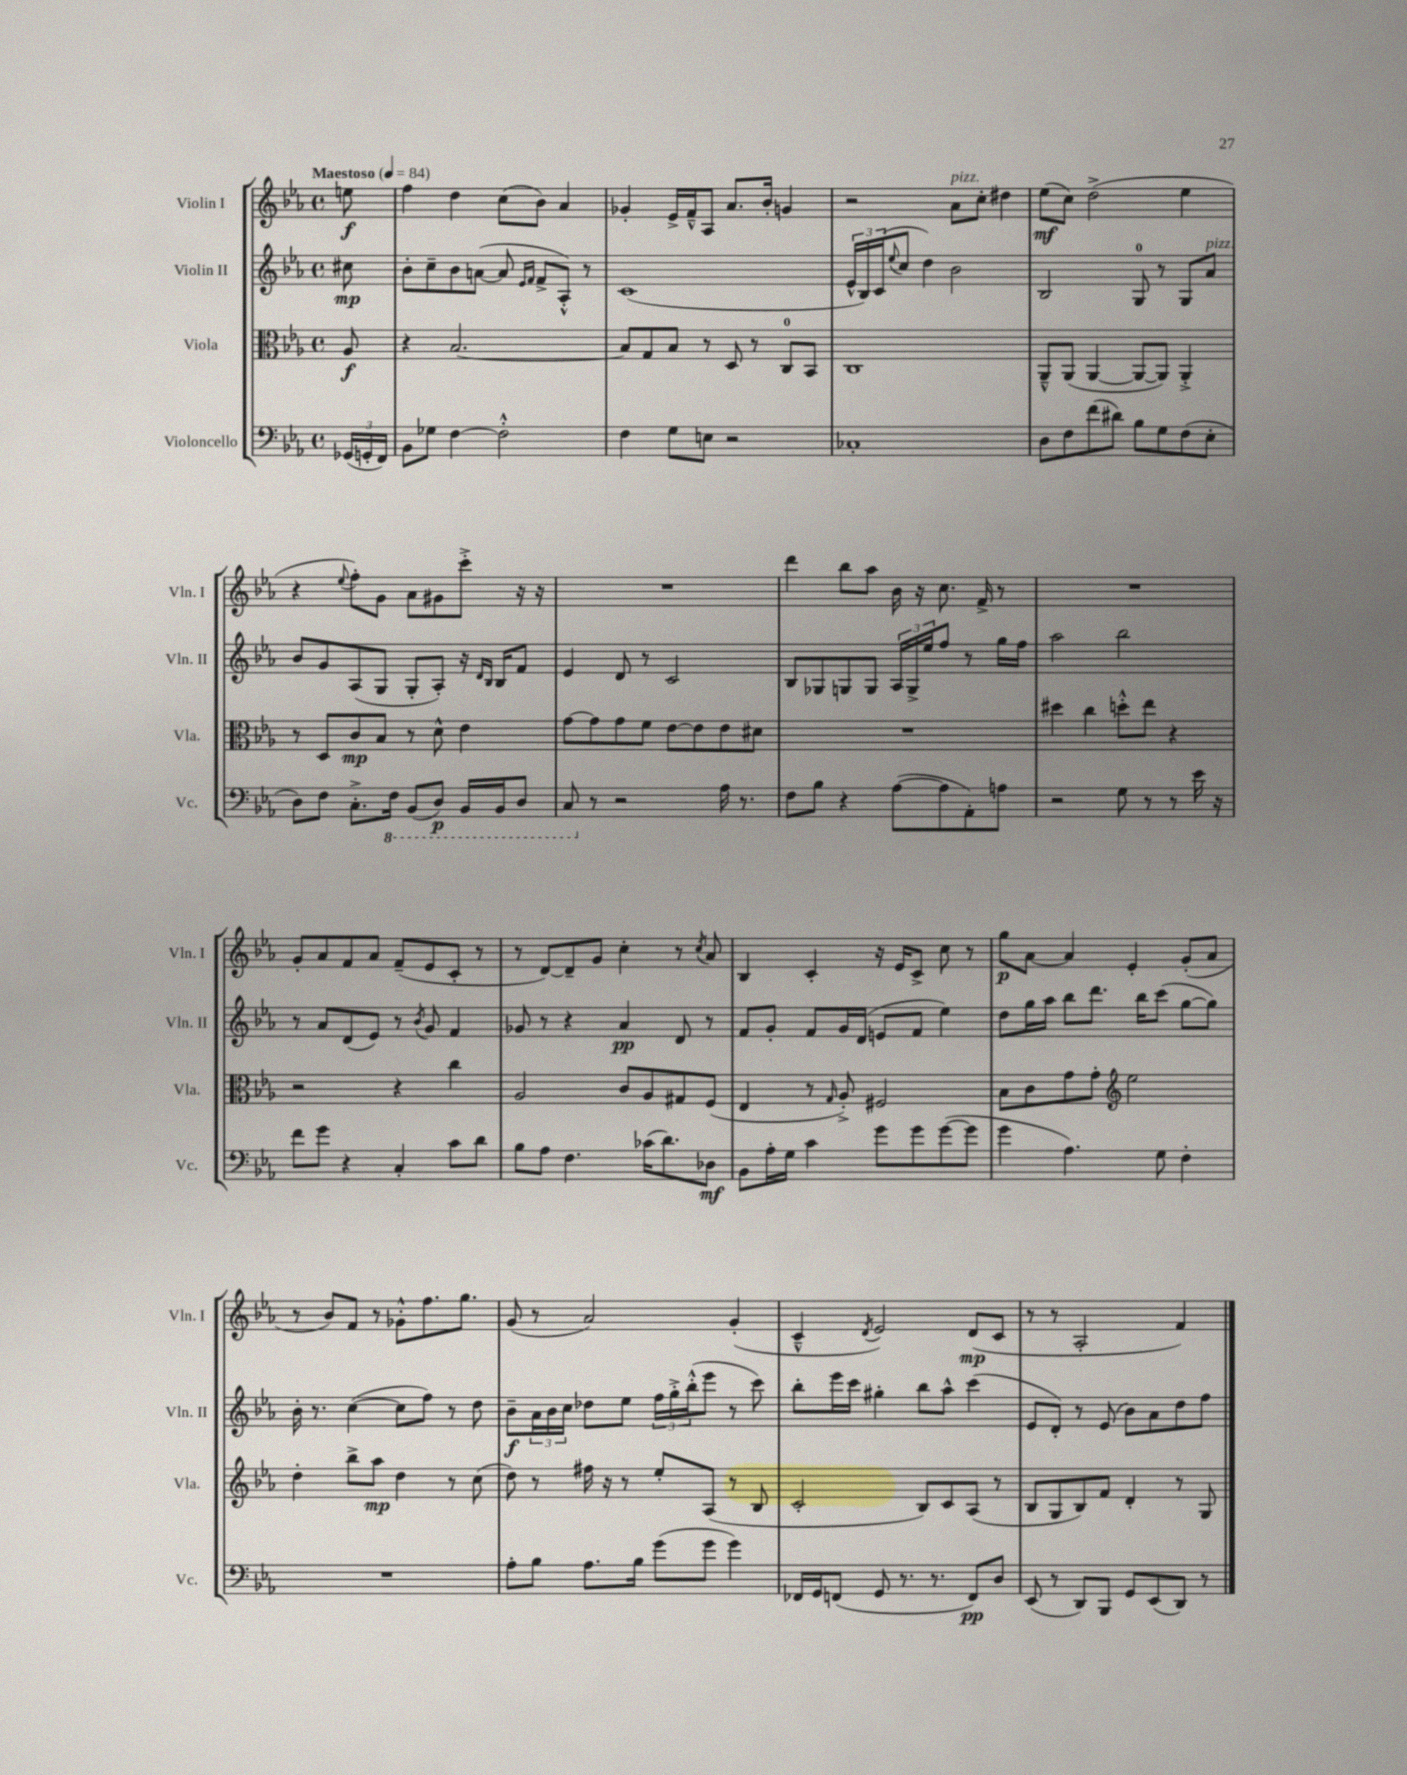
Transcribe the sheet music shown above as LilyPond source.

<<
\new StaffGroup <<
\new Staff = "s0" \with { instrumentName = "Violin I" shortInstrumentName = "Vln. I" } {
    \clef treble \key ees \major \defaultTimeSignature \time 4/4 \partial 8 \tempo "Maestoso" 4 = 84
    e''8\f |
    f''4 d''4 c''8( bes'8) aes'4 |
    ges'4-. ees'16-> f'16---^ aes8 aes'8. bes'16-. g'4 |
    r2 aes'8^\markup { \italic "pizz." } c''8-. dis''4 |
    ees''8\mf( c''8) d''2->( ees''4 |
    r4 \appoggiatura { ees''8 } f''8-.) g'8 aes'8 gis'8 c'''8-.-> r16 r16 |
    R1 |
    d'''4 bes''8 aes''8 bes'16 r16 c''8. f'16-> r8 |
    R1 |
    g'8-. aes'8 f'8 aes'8 f'8--( ees'8 c'8-. r8 |
    r8 d'8~) d'8-- g'8 c''4-. r8 \acciaccatura { c''8 } aes'8 |
    bes4 c'4-. r16 ees'16 c'8-> c''8 r8 |
    g''8\p aes'8~ aes'4 ees'4-. g'8-.( aes'8 |
    r8 bes'8) f'8 r8 ges'8-.-^ f''8. g''8. |
    g'8( r8 aes'2) g'4-.( |
    c'4---^ \acciaccatura { d'8 } ees'2) d'8\mp( c'8 |
    r8 r8 aes2-. f'4) \bar "|." |
}
\new Staff = "s1" \with { instrumentName = "Violin II" shortInstrumentName = "Vln. II" } {
    \clef treble \key ees \major \defaultTimeSignature \time 4/4 \partial 8
    cis''8\mp |
    bes'8-. c''8-- bes'8 a'8~( a'8 \grace { ees'16 f'16 } f'8-> aes8-.-^) r8 |
    c'1( |
    \tuplet 3/2 { ees'16-^ bes16) c'16( } \appoggiatura { ees''8 } c''8 d''4) bes'2 |
    bes2 g8-0 r8 g8 aes'8^\markup { \italic "pizz." } |
    bes'8 g'8 aes8( g8 g8-. aes8-.) r16 \grace { d'16 bes16 } bes16 f'8 |
    ees'4 d'8 r8 c'2 |
    bes8 ges8 g8 g8 \tuplet 3/2 { aes16 g16-> ees''16 } f''8 r8 g''16 f''16 |
    aes''2 bes''2 |
    r8 aes'8 d'8( ees'8) r8 \acciaccatura { bes'8 } g'8 f'4 |
    ges'8 r8 r4 aes'4\pp d'8 r8 |
    f'8 g'8-. f'8 g'16 d'16( e'8 f'8 ees''4) |
    d''8 g''16 aes''16 bes''8 d'''8. bes''16 c'''8( g''8~ g''8) |
    bes'16-. r8. c''4~( c''8 f''8) r8 d''8 |
    bes'8--\f \tuplet 3/2 { aes'16 bes'16 c''16 } des''8 ees''8 \tuplet 3/2 { f''16 g''16-.-> bes''16-.-^( } ees'''8 r8 c'''8) |
    bes''8-. ees'''16 c'''16 gis''4-. bes''8 aes''8-^ c'''4( |
    ees'8 d'8-.) r8 ees'8( bes'8) aes'8 d''8 f''8 \bar "|." |
}
\new Staff = "s2" \with { instrumentName = "Viola" shortInstrumentName = "Vla." } {
    \clef alto \key ees \major \defaultTimeSignature \time 4/4 \partial 8
    aes8\f |
    r4 bes2.~ |
    bes8 g8 bes8 r8 d8 r8 c8-0 bes,8 |
    c1 |
    aes,8---^ aes,8( aes,4~ aes,8~ aes,8) aes,4-.-> |
    r8 d8 c'8\mp bes8 r8 d'8-^ ees'4 |
    g'8~ g'8 g'8 f'8 ees'8~ ees'8 ees'8 dis'8 |
    R1 |
    dis''4 c''4 d''8-.-^ ees''8 r4 |
    r2 r4 c''4 |
    aes2 c'8 aes8 gis8 f8( |
    ees4 r8 \grace { g16 } aes8-.->) fis2 |
    bes8 c'8 g'8 g'8-. \clef treble ees''2 |
    d''4-. bes''8-> aes''8\mp d''4 r8 c''8( |
    d''8) r8 fis''16 r16 r8 ees''8-. aes8( r8 bes8 |
    c'2-. bes8) c'8 aes8( r8 |
    bes8 g8 bes8) f'8 d'4-. r8 g8 \bar "|." |
}
\new Staff = "s3" \with { instrumentName = "Violoncello" shortInstrumentName = "Vc." } {
    \clef bass \key ees \major \defaultTimeSignature \time 4/4 \partial 8
    \tuplet 3/2 { ges,16( g,16-. f,16) } |
    bes,8 ges8 f4~ f2-.-^ |
    f4 g8 e8 r2 |
    ces1-. |
    d8 f8 f'8( dis'8) bes8 g8 f8( ees8-. |
    d8) f8 c8.-.-> \ottava #-1 f,16 bes,,8( d,8\p) bes,,16 bes,,16 d,8 |
    c,8 \ottava #0 r8 r2 aes16 r8. |
    f8 bes8 r4 aes8~( aes8 aes,8-.) a8 |
    r2 g8 r8 r8 ees'16 r16 |
    f'8 g'8 r4 c4-. c'8 d'8 |
    bes8 aes8 f4. ces'16( d'8.) des8\mf |
    bes,8 aes16-. g16 c'4 g'8 g'8 g'8~( g'8 |
    g'4 aes4.) g8 f4-. |
    R1 |
    aes8-. bes8 aes8. bes16 g'8( g'8 g'4) |
    fes,16 g,16 f,8( g,8 r8. r8. f,8\pp) d8 |
    ees,8( r8 d,8) bes,,8 g,8 ees,8( d,8) r8 \bar "|." |
}
>>
>>
\layout { \context { \Score \remove "Bar_number_engraver" } }
